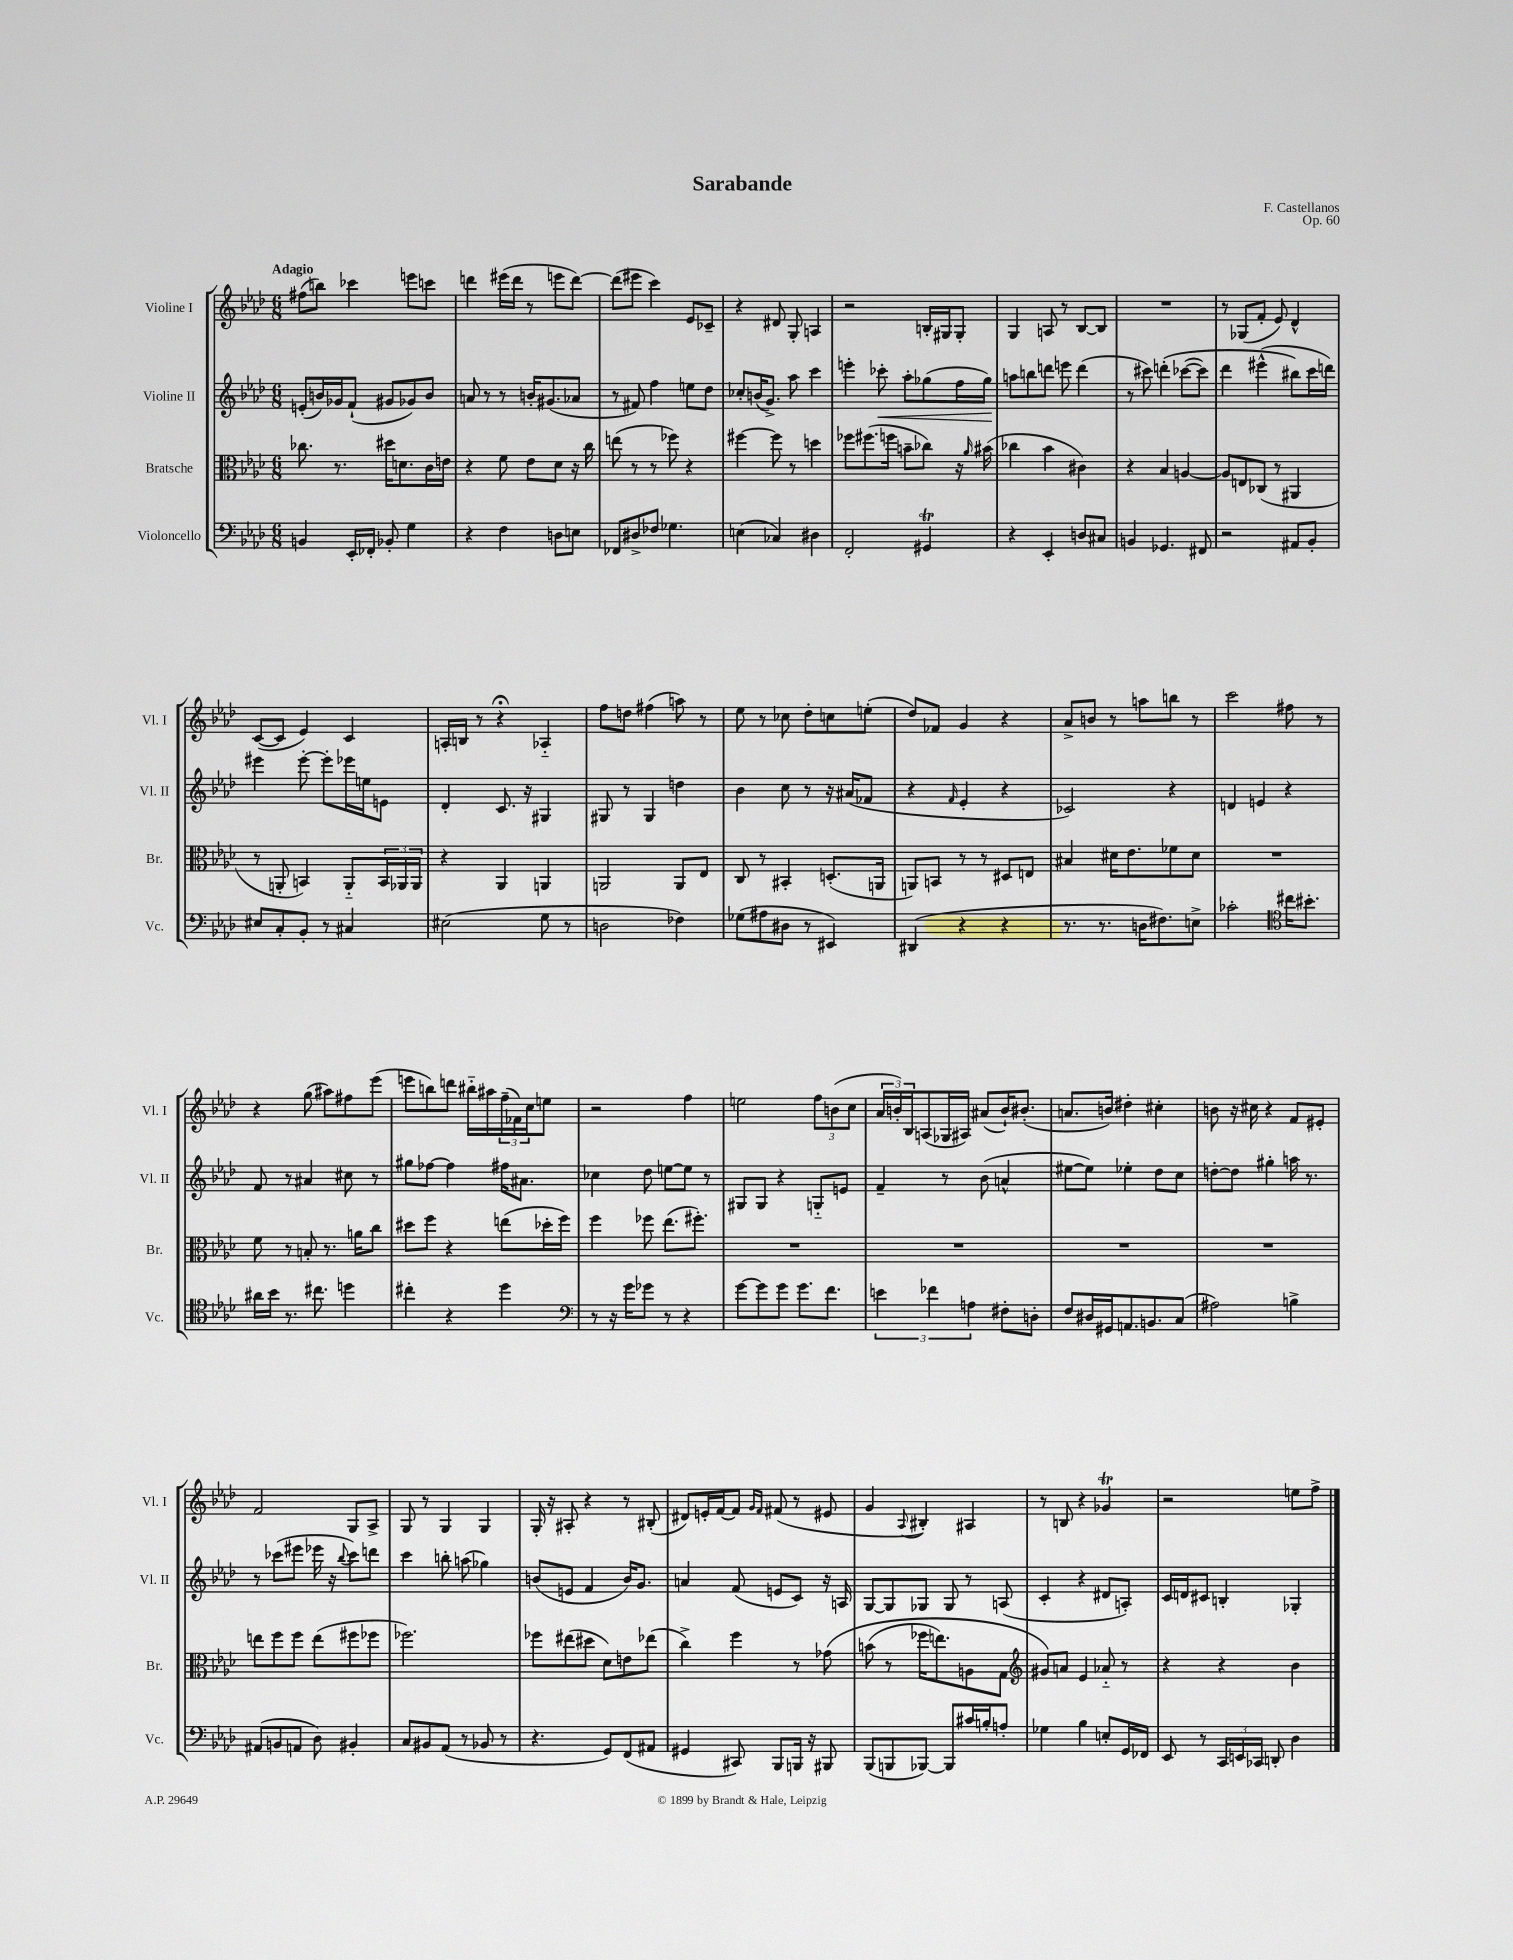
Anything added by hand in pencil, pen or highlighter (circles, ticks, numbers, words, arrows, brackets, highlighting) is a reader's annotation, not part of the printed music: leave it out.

**kern	**kern	**kern	**kern
*staff4	*staff3	*staff2	*staff1
*clefF4	*clefC3	*clefG2	*clefG2
*k[b-e-a-d-]	*k[b-e-a-d-]	*k[b-e-a-d-]	*k[b-e-a-d-]
*M6/8	*M6/8	*M6/8	*M6/8
4BB	8.cc-	(8e'	(8ff#
.	.	16b)	8bb)
.	8.r	16g-	.
16EE-'	.	(8f`	4ccc-
16FF-'	.	.	.
8BB-'	16dd#	8g#	.
.	8.d	.	.
4G	.	8g-)	8eee
.	16c	8b	8ccc
.	16e	.	.
=	=	=	=
4r	4r	8a	4ddd
.	.	8r	.
4F	8f	8r	(16eee#
.	.	.	16ddd
.	8e-	16b'	8r
.	.	(8.g#	.
8D	8d-	.	8eee
8E	16r	8a-	[8ddd)
.	16cc	.	.
=	=	=	=
8FF-	(8ee	8r	(8ddd]
8D#^	8r	8f#)	8eee#
8F-	8r	4ff	4ccc)
4.G-	8ff-)	.	.
.	4r	8ee	8e-
.	.	8dd-	8c-~
=	=	=	=
(4E	[4ff#	8cc-'	4r
.	.	(16b	.
.	.	8.g^)	.
4C-)	8ff#]	.	8d#
.	8r	8aa-	8G'
4D#	4dd	4ccc	4A
=	=	=	=
2FF'	8ff-	4eee'	2r
.	(8.ff#	.	.
.	.	8ccc-'	.
.	16ff	.	.
.	8b~	8aa-'	.
4GG#	8cc-)	(8gg-	16B'
.	.	.	16G#
.	16r	16ff	8G#'
.	16qqa-	.	.
.	(16b#	16gg-)	.
=	=	=	=
4r	4cc-	8aa	4G
.	.	8bb	.
4EE-'	4b-	8ddd	8A
.	.	8eee	8r
8D	4c#)	(4ddd	[8B-
8C#	.	.	8B-]
=	=	=	=
4BB	4r	8r	2.r
.	.	8ccc#)	.
4.GG-	4B-	&(4ddd'	.
.	[4A	([8ccc-	.
8FF#	.	8ccc-])	.
=	=	=	=
2r	8A]	4ddd-	8r
.	8E	.	(8G-
.	(8C-	(4eee#^^	8f'
.	8r	.	8e-)
8AA#	4AA#	8bb#&)	4d-^^
8BB-'	.	16ccc	.
.	.	16ddd)	.
=	=	=	=
8E#	8r	4eee#	([8c
8C'	8AA'	.	8c]
8BB-'	4BB)	[8eee#'	4e-)
8r	.	8eee#']	.
4C#	8AA'~	16eee-	4c
.	.	16ee	.
.	24BB	8e	.
.	24AA-	.	.
.	24AA-	.	.
=	=	=	=
(2E#	4r	4d-'	16A'
.	.	.	16B
.	.	.	8r
.	4AA-	8.c	4r;
.	.	16r	.
8G	4AA	4G#	4A-'~
8r	.	.	.
=	=	=	=
2D	2AA	8G#	8ff
.	.	8r	8dd
.	.	4G#	(4ff#
4F-)	8AA	4dd	8aa)
.	8E-	.	8r
=	=	=	=
(8G-	8C	4b-	8ee-
8A#	8r	.	8r
8D#	4BB#'	8cc	8cc-
8r	.	8r	8dd-'
4EE#)	(8.D'	16r	8cc
.	.	(16a#	.
.	.	8f-	(8ee'
.	16AA	.	.
=	=	=	=
(4DD#	8AA)	4r	8dd-)
.	8BB	.	8f-
.	.	16qqf	.
4r	8r	4e-'	4g
.	8r	.	.
4r	8D#	4r	4r
.	8E	.	.
=	=	=	=
8.r	4B#	2c-)	8a-^
.	.	.	8b
8.r	.	.	.
.	16d#	.	8r
.	8.e-	.	.
16D	.	.	8aa
8.F#)	.	.	.
.	8f-	4r	8bb
8E^	8d#	.	8r
=	=	=	=
2c-'	2.r	4d	2ccc
.	.	4e	.
*clefC4	*	*	*
16cc#	.	4r	8ff#
8.b#'	.	.	.
.	.	.	8r
=	=	=	=
16a#	8f	8f	4r
16b-	.	.	.
8.r	8r	8r	.
.	8B'	4a#	(8gg
8.cc#	.	.	.
.	8.r	.	8aa#)
4dd	.	8cc#	8ff#
.	16a	.	.
.	8cc	8r	(8eee-
=	=	=	=
4cc#'	8dd#	8gg#	8eee
.	8ff	[8ff-	8bb)
4r	4r	4ff-]	8ddd
.	.	.	16bb#'~
.	.	.	16aa#
4dd-	(8ee	16ff#	(24ff~
.	.	.	24f-)
.	.	8.a#	.
.	.	.	24cc
.	16dd-'	.	8ee
.	16ff)	.	.
=	=	=	=
*clefF4	*	*	*
8r	4ff	4cc-	2r
16r	.	.	.
16g	.	.	.
8g-	8ff-	8dd-	.
8r	(8.ee-	[8ee	.
4r	.	8ee]	4ff
.	8.ff#')	.	.
.	.	8r	.
=	=	=	=
[8g	2.r	8G#	2ee
8g]	.	8G#	.
8g	.	4r	.
8.g	.	.	.
.	.	8G'~	12ff
8.f	.	.	.
.	.	.	(12b
.	.	8e	.
.	.	.	12cc
=	=	=	=
6e	2.r	4f~	24a-
.	.	.	24b')
.	.	.	24B-
.	.	.	(8A
6f-	.	.	.
.	.	8r	16G-
.	.	.	16A#)
6A	.	.	.
.	.	(8b-	(8a#
8F#'	.	4a^^	16b`)
.	.	.	(8.b#'
8D'	.	.	.
=	=	=	=
8F	2.r	[8ee#	8.a
16D#	.	8ee#])	.
16GG#	.	.	16b)
8.AA	.	4ee-'	4dd#'
8.BB	.	.	.
.	.	8dd-	4cc#'
(8C	.	8cc	.
=	=	=	=
2A#)	2.r	[8dd'	8b
.	.	8dd]	16r
.	.	.	16cc#
.	.	4gg#'	4r
4B^	.	16aa	8f
.	.	8.r	.
.	.	.	8e#'
=	=	=	=
(8AA#	8ee	8r	2f
8BB	8ff	(8ccc-	.
8AA	8ff	8eee#	.
8D-)	(8ee	16eee-	.
.	.	16r	.
.	.	8qqbb-	.
4BB#'	8ff#	8ccc-)	8G
.	8ff-	8ddd	8A-^
=	=	=	=
8C	2.ff-)	4ccc	8G
8BB#	.	.	8r
(8AA-	.	8bb'	4G
8r	.	(8aa	.
8BB-	.	4gg-)	4G
8r	.	.	.
=	=	=	=
4.r	8ff-	(8b	16G'
.	.	.	16r
.	(8ee#	8e	8A#'
.	8dd#	4f	4r
8GG)	8d-)	.	.
(8FF	8e	16b)	8r
.	.	8.g	.
8AA#	(8ee-	.	(8B#'
=	=	=	=
4GG#	4cc^)	4a	8d#)
.	.	.	16e'
.	.	.	[16f
8CC#)	4ff	(8f	8f]
.	.	.	16qqg
.	.	.	16qqf
8BBB-	.	8e	(8f#
16BBB	8r	8c)	8r
16r	.	.	.
8BBB#	&(8g-	16r	8e#
.	.	16A	.
=	=	=	=
(8BBB-	(8b	[8G	4g
8BBB	8r	8G]	.
.	.	.	8qqA-
[8BBB-)	16ff-	8G-	4B#')
.	8.ee)	.	.
8BBB-]	.	8G-	.
16c#	8A	8r	4A#
16B'	.	.	.
8A'	8G	(8A	.
=	=	=	=
*	*clefG2	*	*
4G-	8g#&)	4c'	8r
.	8a	.	8B
4B-	4e-	4r	4r
8E'	8a-'~	8d#	4g-
16GG	8r	8A')	.
16FF-	.	.	.
=	=	=	=
8EE-	4r	16c	2r
.	.	16d	.
8r	.	8c#	.
24CC	4r	4B'	.
24EE	.	.	.
24CC-	.	.	.
8DD'	.	.	.
4D-	4b-	4G-'	8ee
.	.	.	8ff^
==	==	==	==
*-	*-	*-	*-
